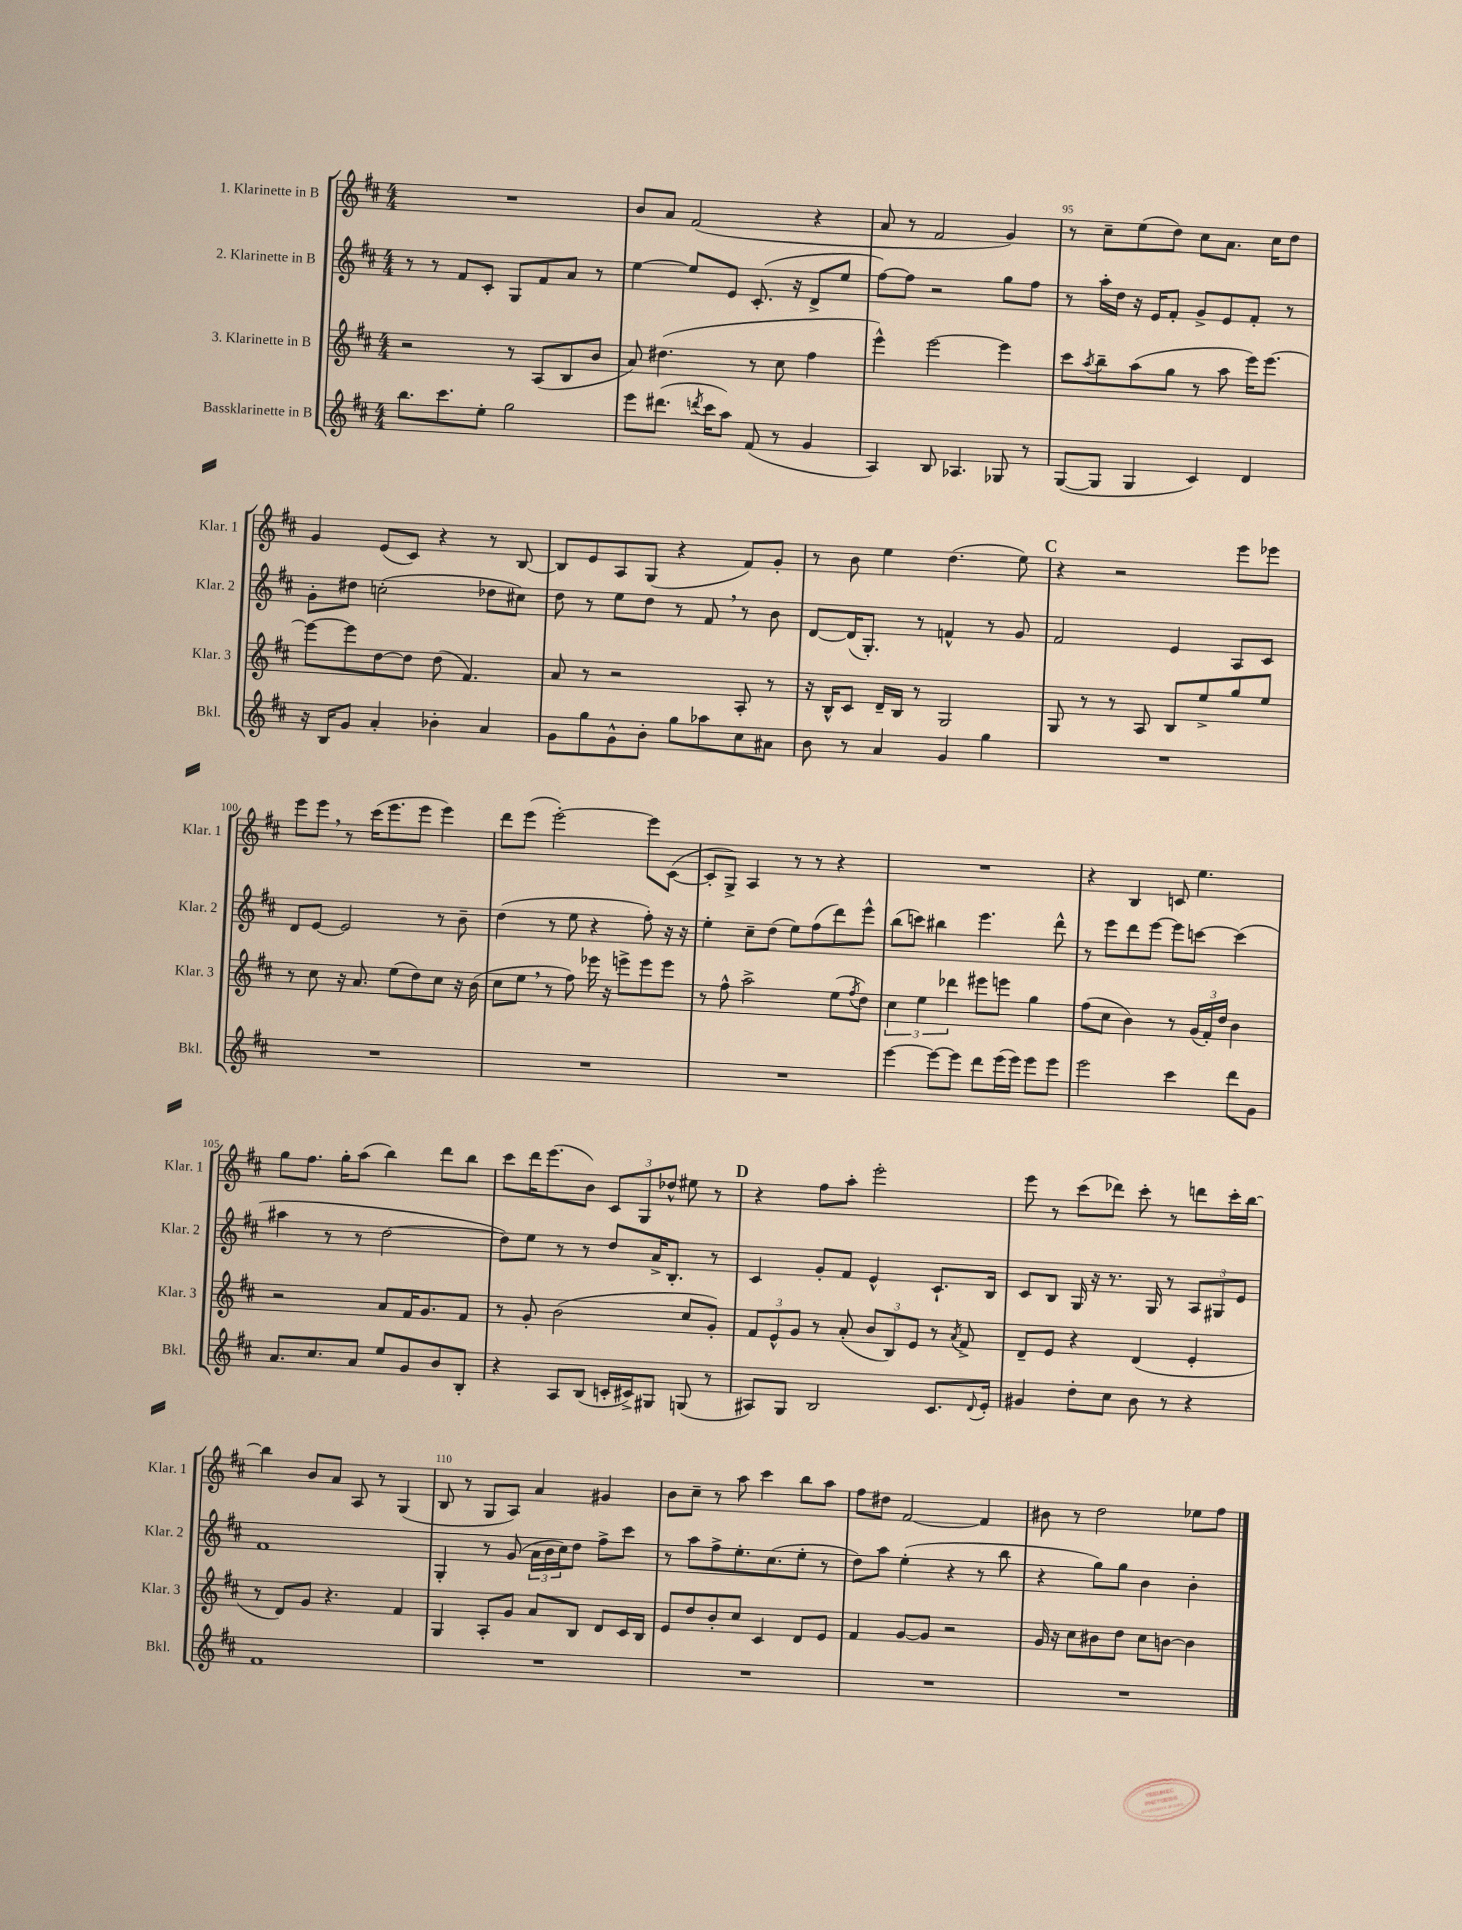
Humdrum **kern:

**kern	**kern	**kern	**kern
*staff4	*staff3	*staff2	*staff1
*clefG2	*clefG2	*clefG2	*clefG2
*k[f#c#]	*k[f#c#]	*k[f#c#]	*k[f#c#]
*M4/4	*M4/4	*M4/4	*M4/4
8.bb	2r	8r	1r
.	.	8r	.
8.ccc#	.	.	.
.	.	8f#	.
8ee'	.	8c#'	.
2gg	8r	8G	.
.	(8A	8f#	.
.	8B	8a	.
.	8b	8r	.
=	=	=	=
8eee	8a)	[4ee	8b
(8.ddd#	(4.dd#	.	8a
.	.	8ee]	(2f#
8qddd	.	.	.
16ccc#	.	.	.
8aa)	.	8e	.
(8f#	8r	(8.c#'	.
8r	8cc#	.	.
.	.	16r	.
4g	4ff#	8d^	4r
.	.	8ee	.
=	=	=	=
4A)	4eee^^)	[8ff#)	8a
.	.	8ff#]	8r
8B	[2eee	2r	2f#
4.A-	.	.	.
8G-	4eee]	8gg	4g)
8r	.	8ff#	.
=	=	=	=
([8G	8ccc#	8r	8r
.	8qaa	.	.
8G]	8bb~	16aa'	8cc#~
.	.	16dd	.
4G	(8aa	16r	(8ee
.	.	16e	.
.	8gg	8f#'	8dd)
4c#)	8r	8g^	8cc#
.	8aa	8e	8.a
4d	16eee)	8f#'	.
.	[8.eee	.	16cc#
.	.	8r	8dd
=	=	=	=
16r	8eee_	8g'	4g
16B	.	.	.
8g	8eee]	8dd#	.
4a'	[8dd	(2cc'	(8e
.	8dd]	.	8c#)
4b-'	(8dd	.	4r
.	4.f#)	.	.
4a	.	8dd-	8r
.	.	8cc#)	[8B
=	=	=	=
8g	8a	8dd	8B]
8gg	8r	8r	8e
8g^^	2r	8ee	8A
8b'	.	8dd	(8G
8gg	.	8r	4r
8aa-	.	8f#	.
8cc#	8A'	8r	8f#)
8a#	8r	8b	8g'
=	=	=	=
8b	16r	[8d	8r
.	16B^^	.	.
8r	8c#	(16d]	8b
.	.	8.G')	.
4a	16d~	.	4ee
.	16B	.	.
.	8r	8r	.
4g	2G	4f^^	(4.dd
4gg	.	8r	.
.	.	8g	8ee)
=	=	=	=
1r	8G	2f#	4r
.	8r	.	.
.	8r	.	2r
.	8A	.	.
.	8B	4e	.
.	8ee^	.	.
.	8gg	8A	8eee
.	8ee	8c#	8eee-
=	=	=	=
1r	8r	8d	8eee
.	8cc#	[8e	8eee
.	16r	2e]	8r
.	8.a	.	.
.	.	.	(16ccc#
.	.	.	8.eee
.	(8ee	.	.
.	8dd)	.	8eee
.	8cc#	8r	4eee)
.	16r	8b~	.
.	(16b	.	.
=	=	=	=
1r	8cc#	(4dd	8ddd
.	8ee	.	(8eee
.	8r	8r	[2eee')
.	8ff#)	8ee	.
.	16eee-	4r	.
.	16r	.	.
.	8eee^	.	.
.	8eee	8ff#')	8eee]
.	8eee	16r	([8c#
.	.	16r	.
=	=	=	=
1r	8r	4ee'	8c#']
.	8ff#^^	.	8G^)
.	2aa^	8cc#~	4A
.	.	(8dd	.
.	.	8ee)	8r
.	.	(8ff#	8r
.	(8ee	8ddd)	4r
.	8qff#	.	.
.	8dd)	8eee^^	.
=	=	=	=
[4eee	6cc#	(8bb	1r
.	.	8ccc)	.
.	6ee	.	.
8eee_	.	4bb#	.
.	6ddd-	.	.
8eee]	.	.	.
8ddd	8eee#	4.eee	.
(16eee	8eee	.	.
16eee)	.	.	.
8eee	4gg	.	.
8eee	.	8ddd^^	.
=	=	=	=
2eee	(8ff#	8r	4r
.	8cc#	8eee	.
.	4b)	8ddd	4B
.	.	[8eee	.
4ccc#	8r	8eee]	8c
.	(24g	[8ccc	4.ee
.	24f#')	.	.
.	24dd	.	.
8ddd	4b	(4ccc]	.
8g	.	.	.
=	=	=	=
8.a	2r	4aa#	8gg
.	.	.	8.ff#
8.cc#	.	.	.
.	.	8r	.
.	.	.	16gg'
8a	.	8r	(8aa
8ee	8a	[2dd	4bb)
8g	16f#	.	.
.	8.g	.	.
8b	.	.	8ddd
8B'	8f#	.	8bb
=	=	=	=
4r	8r	8dd])	8ccc#
.	8g'	8ee	16ddd
.	.	.	(8.eee
8A	(2b	8r	.
(8B	.	8r	8b)
16c'	.	8dd	12c#
16c#^)	.	.	.
.	.	.	12G
8G#	.	16a^	.
.	.	.	12dd-^^
.	.	8.B'	.
(8G	8cc#	.	8ee#
8r	8g')	8r	8r
=	=	=	=
8A#)	12f#	4c#	4r
.	12e^^	.	.
8G	.	.	.
.	12g	.	.
2B	8r	8g'	8ff#
.	(8a'	8f#	8aa'
.	12b	4e^^	2eee'
.	12B)	.	.
.	12e	.	.
8.c#	8r	8.c#`	.
.	8qa	.	.
.	8f#^	.	.
8qqd	.	.	.
16e'	.	16B	.
=	=	=	=
4g#	8d~	8c#	8eee
.	8e	8B	8r
8dd'	4r	16G	(8ccc#
.	.	16r	.
8cc#	.	8.r	8ddd-)
8b	(4d	.	8ccc#'
.	.	16G	.
8r	.	8r	8r
4r	4e'	12A	8ddd
.	.	12G#	.
.	.	.	16ccc#'
.	.	12e	.
.	.	.	[16bb
=	=	=	=
1f#	8r	1f#	4bb]
.	8d)	.	.
.	8g	.	8b
.	4.r	.	8a
.	.	.	8A
.	.	.	8r
.	4f#	.	(4G
=	=	=	=
1r	4G	4G'	8B
.	.	.	8r
.	8A'	8r	8G
.	8g	(8g	8A)
.	8a	24a	4a
.	.	24b	.
.	.	24cc#)	.
.	8B	8dd	.
.	8d	8ff#^	4g#
.	16c#	8ccc#	.
.	16B	.	.
=	=	=	=
1r	8e	8r	8b
.	8dd	8aa	8cc#~
.	8b'	8ff#^	8r
.	8cc#	8.ee'	8aa
.	4c#	.	4ccc#
.	.	(8.cc#	.
.	8d	8ee'	8bb
.	8e	8r	8aa
=	=	=	=
1r	4f#	8dd)	8ff#
.	.	8aa	8dd#
.	[8g	(4ee'	[2f#
.	8g]	.	.
.	2r	4r	.
.	.	8r	4f#]
.	.	8bb	.
=	=	=	=
1r	16g	4r	8b#
.	16r	.	.
.	8cc#	.	8r
.	8b#	8gg)	2dd
.	8dd	8gg	.
.	8cc#	4b	.
.	[8b	.	.
.	4b]	4b'	8ee-
.	.	.	8ff#
==	==	==	==
*-	*-	*-	*-
